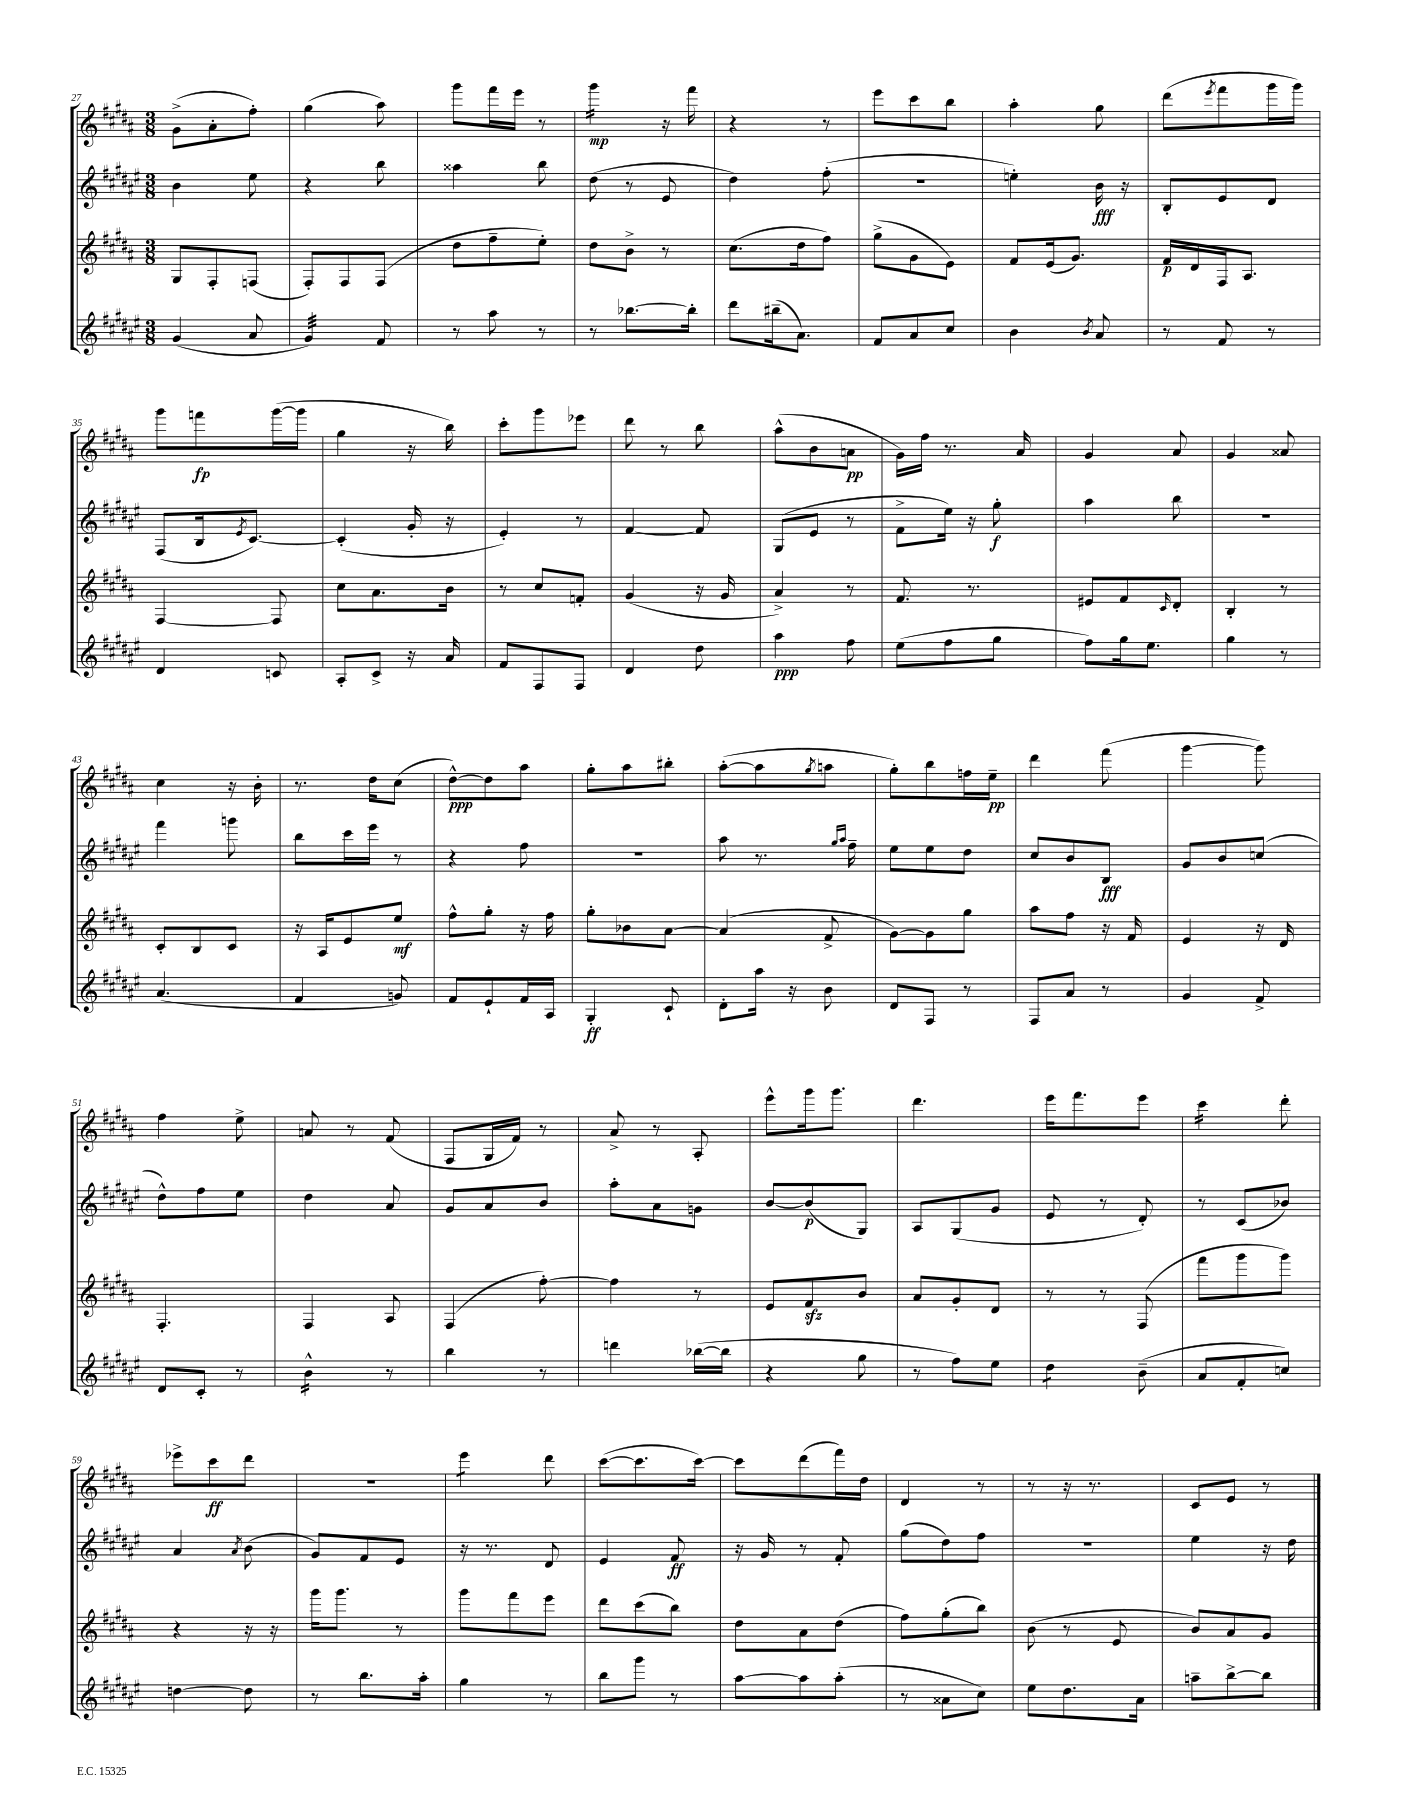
<<
\new StaffGroup <<
\new Staff = "s0" {
    \clef treble \key b \major \numericTimeSignature \time 3/8
    gis'8->( ais'8-. fis''8-.) |
    gis''4( ais''8) |
    gis'''8 fis'''16 e'''16 r8 |
    gis'''4:16\mp r16 fis'''16 |
    r4 r8 |
    e'''8 cis'''8 b''8 |
    ais''4-. gis''8 |
    dis'''8( \acciaccatura { e'''8 } fis'''8 gis'''16 gis'''16) |
    gis'''8 f'''8\fp gis'''16~( gis'''16 |
    gis''4 r16 b''16) |
    cis'''8-. gis'''8 ees'''8 |
    dis'''8 r8 b''8 |
    ais''8-^( b'8 a'8\pp |
    gis'16) fis''16 r8. ais'16 |
    gis'4 ais'8 |
    gis'4 aisis'8 |
    cis''4 r16 b'16-. |
    r8. dis''16 cis''8( |
    dis''8~-^\ppp) dis''8 ais''8 |
    gis''8-. ais''8 bis''8-. |
    ais''8~-.( ais''8 \acciaccatura { gis''8 } a''8 |
    gis''8-.) b''8 f''16 e''16--\pp |
    dis'''4 fis'''8( |
    gis'''4~ gis'''8) |
    fis''4 e''8-> |
    a'8 r8 fis'8( |
    fis8 gis16 fis'16) r8 |
    ais'8-> r8 ais8-. |
    e'''8-^ gis'''16 gis'''8. |
    dis'''4. |
    e'''16 fis'''8. e'''8 |
    cis'''4:16 dis'''8-. |
    ees'''8-> cis'''8\ff dis'''8 |
    R4. |
    e'''4:8 dis'''8 |
    cis'''8~( cis'''8. cis'''16~) |
    cis'''8 dis'''8( fis'''16) dis''16 |
    dis'4 r8 |
    r8 r16 r8. |
    cis'8 e'8 r8 \bar "|." |
}
\new Staff = "s1" {
    \clef treble \key fis \major \numericTimeSignature \time 3/8
    b'4 eis''8 |
    r4 b''8 |
    aisis''4 b''8 |
    dis''8( r8 eis'8 |
    dis''4) fis''8-.( |
    R4. |
    e''4-.) b'16\fff r16 |
    b8-. eis'8 dis'8 |
    fis8( b16 \acciaccatura { eis'8 } cis'8.~) |
    cis'4-.( gis'16-. r16 |
    eis'4-.) r8 |
    fis'4~ fis'8 |
    gis8( eis'8 r8 |
    fis'8-> eis''16) r16 gis''8-.\f |
    ais''4 b''8 |
    R4. |
    fis'''4 g'''8 |
    b''8 cis'''16 eis'''16 r8 |
    r4 fis''8 |
    R4. |
    ais''8 r8. \grace { gis''16 ais''16 } fis''16-- |
    eis''8 eis''8 dis''8 |
    cis''8 b'8 b8\fff |
    gis'8 b'8 c''8( |
    dis''8-^) fis''8 eis''8 |
    dis''4 ais'8 |
    gis'8 ais'8 b'8 |
    ais''8-. ais'8 g'8 |
    b'8~ b'8\p( gis8) |
    ais8 gis8( gis'8 |
    eis'8 r8 dis'8-.) |
    r8 cis'8( bes'8) |
    ais'4 \acciaccatura { ais'8 } b'8( |
    gis'8) fis'8 eis'8 |
    r16 r8. dis'8 |
    eis'4 fis'8\ff |
    r16 gis'16 r8 fis'8-. |
    gis''8( dis''8) fis''8 |
    R4. |
    eis''4 r16 dis''16 \bar "|." |
}
\new Staff = "s2" {
    \clef treble \key b \major \numericTimeSignature \time 3/8
    gis8 fis8-. f8( |
    fis8-.) fis8 fis8( |
    dis''8 fis''8-- e''8-.) |
    dis''8 b'8-> r8 |
    cis''8.( dis''16 fis''8) |
    gis''8->( gis'8 e'8) |
    fis'8 e'16( gis'8.) |
    fis'16\p dis'16 fis16 ais8. |
    fis4~ fis8 |
    cis''8 ais'8. b'16 |
    r8 cis''8 f'8-. |
    gis'4( r16 gis'16 |
    ais'4->) r8 |
    fis'8. r8. |
    eis'8 fis'8 \grace { cis'16 } dis'8-. |
    b4-. r8 |
    cis'8-. b8 cis'8 |
    r16 ais16 e'8 e''8\mf |
    fis''8-^ gis''8-. r16 fis''16 |
    gis''8-. bes'8 ais'8~ |
    ais'4( fis'8-> |
    gis'8~) gis'8 gis''8 |
    ais''8 fis''8 r16 fis'16 |
    e'4 r16 dis'16 |
    fis4.-. |
    fis4 ais8 |
    fis4( fis''8~-.) |
    fis''4 r8 |
    e'8 fis'8\sfz b'8 |
    ais'8 gis'8-. dis'8 |
    r8 r8 fis8( |
    fis'''8 gis'''8 gis'''8) |
    r4 r16 r16 |
    gis'''16 gis'''8. r8 |
    gis'''8 fis'''8 e'''8 |
    dis'''8 cis'''8( b''8) |
    dis''8 ais'8 dis''8( |
    fis''8) gis''8-.( b''8) |
    b'8( r8 e'8 |
    b'8) ais'8 gis'8 \bar "|." |
}
\new Staff = "s3" {
    \clef treble \key fis \major \numericTimeSignature \time 3/8
    gis'4( ais'8 |
    gis'4:32) fis'8 |
    r8 ais''8 r8 |
    r8 bes''8.~ bes''16-. |
    dis'''8 bis''16--( ais'8.) |
    fis'8 ais'8 cis''8 |
    b'4 \acciaccatura { b'8 } ais'8 |
    r8 fis'8 r8 |
    dis'4 c'8 |
    ais8-. cis'8-> r16 ais'16 |
    fis'8 fis8 fis8 |
    dis'4 dis''8 |
    ais''4\ppp fis''8 |
    eis''8( fis''8 gis''8 |
    fis''8) gis''16 eis''8. |
    gis''4 r8 |
    ais'4.( |
    fis'4 g'8) |
    fis'8 eis'8-! fis'16 ais16 |
    gis4-.\ff cis'8-! |
    dis'8-. ais''16 r16 b'8 |
    dis'8 fis8 r8 |
    fis8 ais'8 r8 |
    gis'4 fis'8-> |
    dis'8 cis'8-. r8 |
    b'4:16-^ r8 |
    b''4 r8 |
    d'''4 bes''16~( bes''16 |
    r4 gis''8 |
    r8 fis''8) eis''8 |
    dis''4:8 b'8--( |
    ais'8 fis'8-. c''8) |
    d''4~ d''8 |
    r8 b''8. ais''16-. |
    gis''4 r8 |
    b''8 gis'''8 r8 |
    ais''8~ ais''8 ais''8-.( |
    r8 aisis'8 cis''8) |
    eis''8 dis''8. ais'16 |
    a''8-- b''8~-> b''8 \bar "|." |
}
>>
>>
\layout { \context { \Score currentBarNumber = #27 } }
